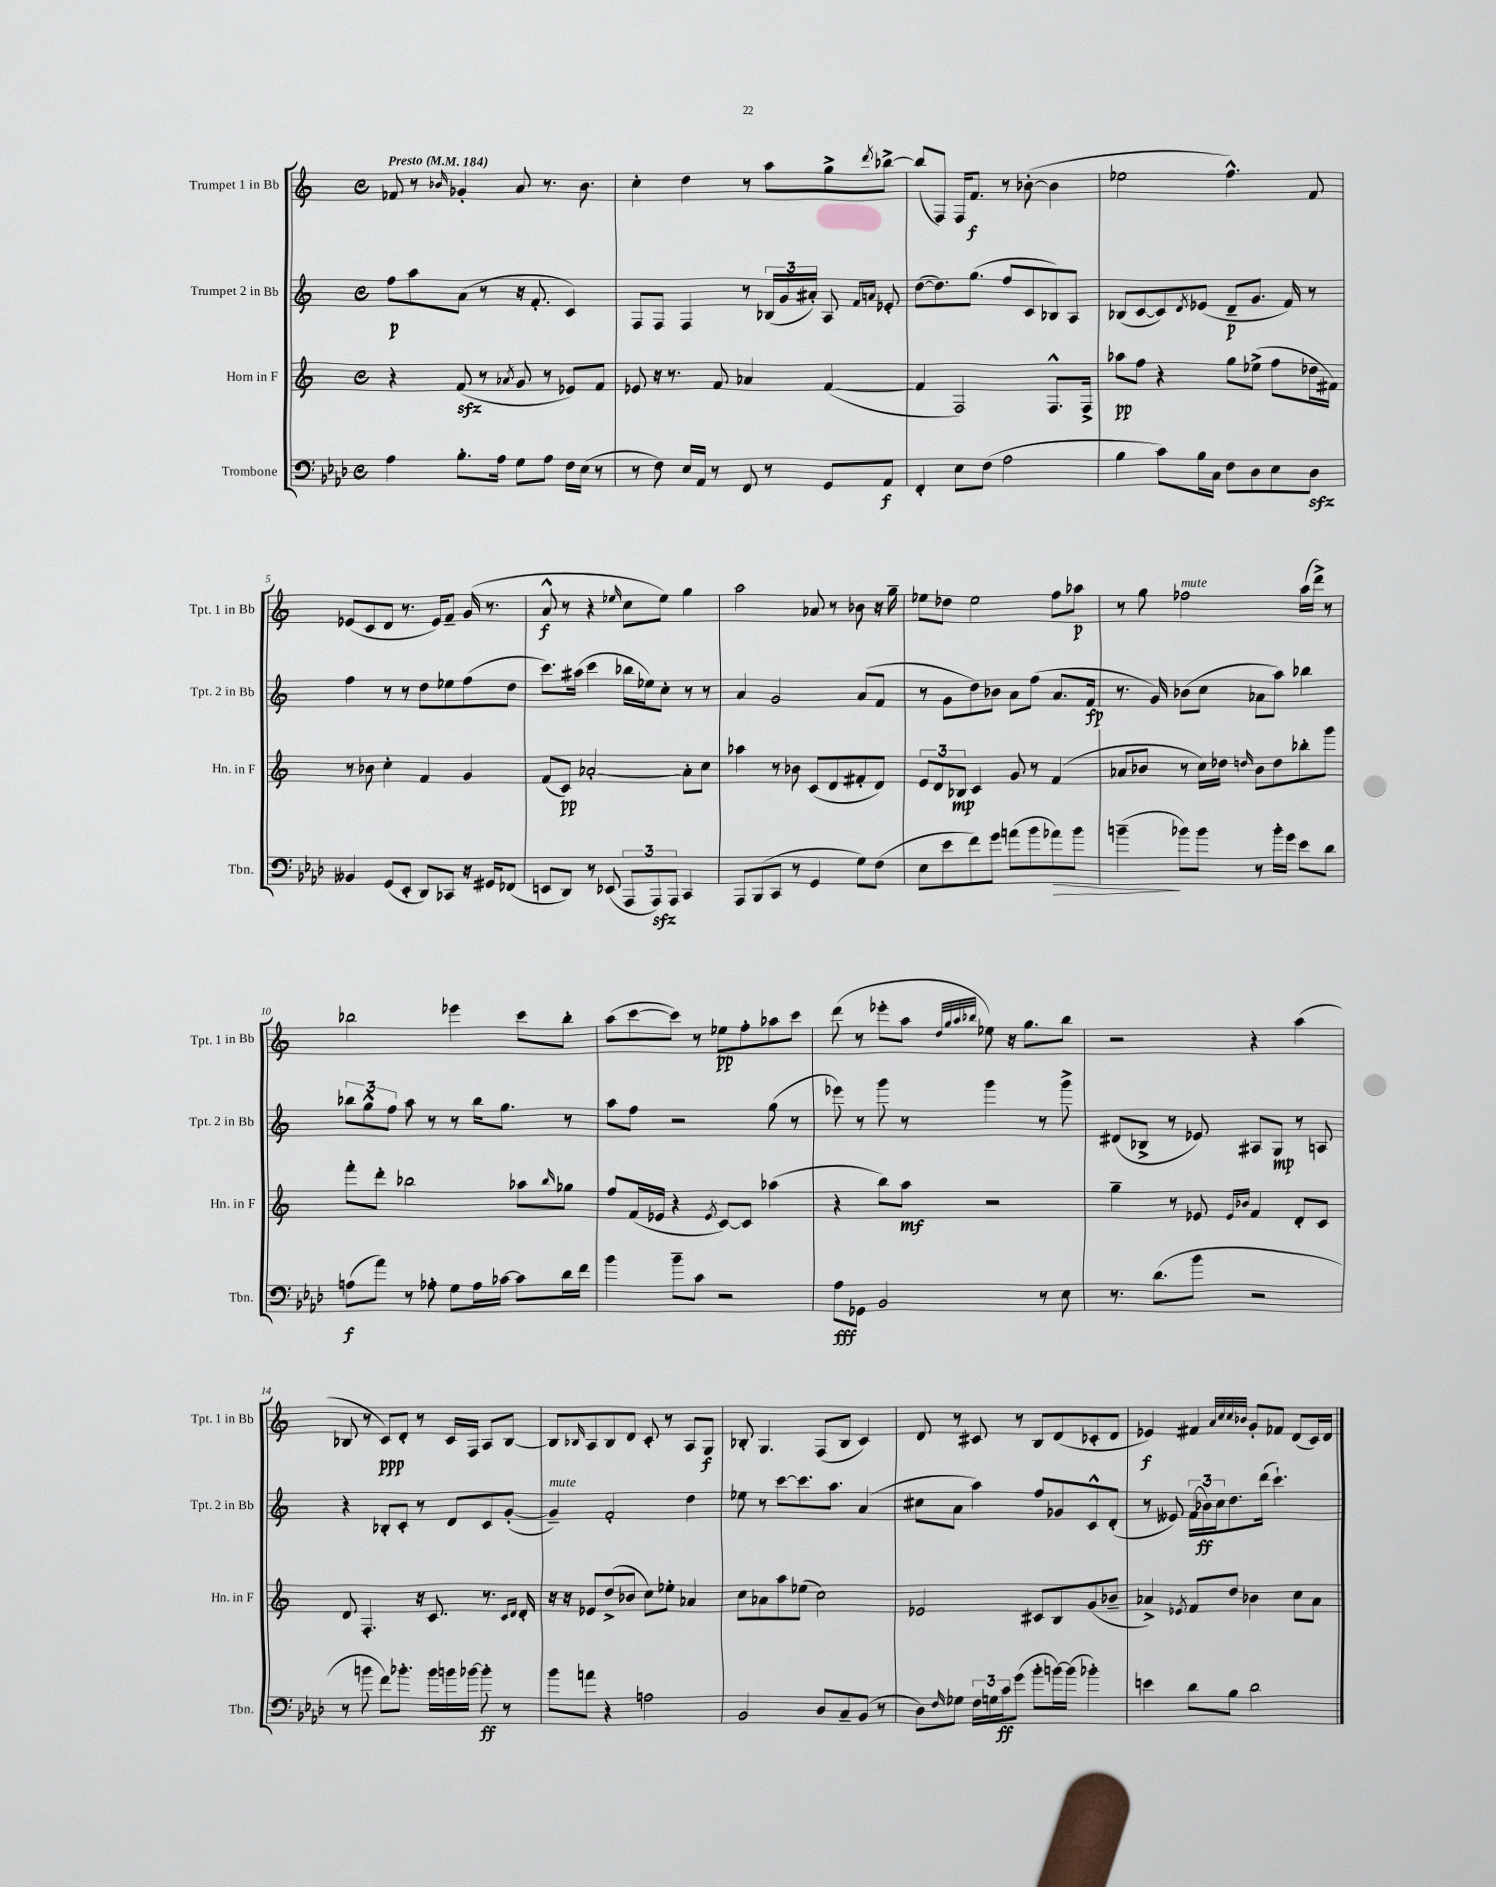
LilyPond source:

<<
\new StaffGroup <<
\new Staff = "s0" \with { instrumentName = "Trumpet 1 in Bb" shortInstrumentName = "Tpt. 1 in Bb" } {
    \clef treble \key c \major \defaultTimeSignature \time 4/4 \tempo "Presto" 4 = 184
    fes'8 r8 \grace { bes'16 } ges'4-. a'8 r8. bes'8. |
    c''4-. d''4 r8 a''8 g''8-> \acciaccatura { d'''8 } bes''8~-> |
    bes''8( f8) f16 f'8.\f r8 bes'8~-.( bes'4 |
    ees''2 f''4.-^) f'8 |
    ees'8( c'8 d'8 r8. ees'16) f'8-- g'16( r8. |
    a'8-^\f r8 r4 \grace { ees''16 } c''8 ees''8) g''4 |
    a''2 aes'8 r8 bes'8 r16 g''16-- |
    ees''8 des''8 ees''2 f''8 aes''8\p |
    r8 g''8 fes''2^\markup { \italic "mute" } a''16( d'''16->) r8 |
    bes''2 ees'''4 c'''8 bes''8-. |
    a''8( c'''8~ c'''8) r8 ees''8\pp f''8-. aes''8 c'''8 |
    d'''8( r8 ees'''8-. a''8 \grace { d''32 g''32 a''32 bes''32 } ees''8) r16 g''8. bes''8 |
    r2 r4 a''4( |
    bes8 r8 c'8\ppp) d'8-. r8 c'16 f16 a8 bes8~ |
    bes8 \grace { bes16 } a8 bes8 d'8 c'8-. r8 a8 g8\f |
    bes8-. g4. f8( bes8 c'4) |
    d'8 r8 cis'8 r8 b8 d'8( ces'8-. d'8 |
    ees'4\f) fis'4 \grace { a'32 c''32 c''32 bes'32 } g'8-. fes'8 d'8( c'16) d'16 \bar "|." |
}
\new Staff = "s1" \with { instrumentName = "Trumpet 2 in Bb" shortInstrumentName = "Tpt. 2 in Bb" } {
    \clef treble \key c \major \defaultTimeSignature \time 4/4
    f''8\p a''8 a'8( r8 r16 f'8.-. c'4) |
    f8 f8 f4 r8 \tuplet 3/2 { bes16( g'16 ais'16-.) } a8 \grace { f'16 a'16 } ees'8-. |
    d''8~( d''8.) g''8.( f''8 c'8 bes8) a8 |
    bes8( c'8~ c'8) \acciaccatura { d'8 } ees'8( d'8--\p g'8. f'16) r8 |
    f''4 r8 r8 d''8 ees''8 f''8( d''8 |
    c'''8.) ais''16( c'''4 bes''16 ees''16) c''8-. r8 r8 |
    a'4 g'2 a'8( f'8 |
    r8 g'8 d''8) bes'8 a'8 f''8( a'8. f'16\fp |
    r8. g'16) bes'8( c''8 aes'8 a''8) bes''4 |
    \tuplet 3/2 { bes''8 g''8-^ f''8 } a''8 r8 r8 bes''16 g''8. r8 |
    a''8 f''8 r2 g''8( r8 |
    ees'''8) r8 g'''8 r8 g'''4 r8 g'''8-> |
    dis'8( bes8-> r8 ees'8) ais8 g8\mp r8 a8 |
    r4 bes8-. c'8-. r8 d'8 c'8 g'8~-.( |
    g'4--^\markup { \italic "mute" }) f'2-. d''4 |
    ees''8 r8 c'''8~ c'''8. a''8. a'4( |
    cis''8 a'8 a''4) f''8 ges'8 c'8-^ d'8-.( |
    r8 eeses'8) \tuplet 3/2 { f'16( bes'16\ff) c''16 } d''8. d'''16( c'''4.-!) \bar "|." |
}
\new Staff = "s2" \with { instrumentName = "Horn in F" shortInstrumentName = "Hn. in F" } {
    \clef treble \key c \major \defaultTimeSignature \time 4/4
    r4 f'8\sfz( r8 \acciaccatura { aes'8 } g'8 r8 ees'8) f'8 |
    ees'8 r16 r8. f'8 aes'4 f'4~( |
    f'4 f2) f8.-^ f16-> |
    aes''8\pp f''8 r4 g''8 ees''8->( f''8 des''16 fis'16) |
    r8 bes'8 c''4-. f'4 g'4 |
    f'8( c'8\pp) aes'2~-. aes'8-. c''8 |
    aes''4 r8 bes'8 c'8( d'8 fis'8-. d'8) |
    \tuplet 3/2 { e'8 d'8 bes8\mp } c'4 g'8 r8 f'4( |
    aes'8 bes'8 r8 c''16) des''16 \grace { d''16 } bes'8 d''8 bes''8-. g'''8 |
    f'''8-. d'''8-. bes''2 aes''8 \grace { bes''16 } ges''8 |
    f''8 f'16( ees'16 r4 \acciaccatura { ees'8 } c'8~) c'8 aes''4( |
    r4 b''8) a''8\mf r2 |
    g''4-- r8 ees'8 \grace { ees'16 bes'16 } f'4 d'8-. c'8 |
    d'8 f4.-. r16 c'8. r8. \grace { c'16 d'16 } d'16-. |
    r16 r16 ees'8 d''8->( bes'8 c''8) ees''8-. aes'4 |
    c''8 aes'8 a''8 ees''8( c''2) |
    ees'2 cis'8 b8 g'8( bes'8-- |
    aes'4->) \acciaccatura { ees'8 } f'8 d''8 bes'4 c''8 aes'8 \bar "|." |
}
\new Staff = "s3" \with { instrumentName = "Trombone" shortInstrumentName = "Tbn." } {
    \clef bass \key aes \major \defaultTimeSignature \time 4/4
    aes4 bes8.-. aes16 g8 aes8 f16 ees16( r8 |
    r8 f8) ees16 aes,16 r8 f,8 r8 g,8 aes,8\f |
    f,4-. ees8 f8( aes2 |
    bes4 c'8) bes16 c16 f8 des8 ees8 des8\sfz |
    beses,4 g,8( ees,8-. des,8) ces,8 r16 gis,16 fes,8( |
    e,8 des,8) r8 ees,8( \tuplet 3/2 { aes,,8 aes,,8\sfz) aes,,8 } c,4 |
    aes,,8 bes,,8( c,8 r8 g,4 g8) f8( |
    ees8 ees'8 f'8) g'8 a'8( bes'8 aes'8\>) bes'8 |
    b'4--\!( bes'8) bes'8 r8 bes'16-. g'16 ees'8 des'8 |
    a8\f( aes'8) r8 aes8-. g8 aes16 ces'16~ ces'8 des'16 f'16 |
    bes'4 bes'8-- c'8 r2 |
    aes8\fff ges,8 bes,2 r8 ees8 |
    r8. des'8.( bes'8 r2 |
    r8 b'8 f'8) bes'8.-. bes'16 b'16 bes'16~ bes'8-.\ff r8 |
    bes'8 a'8 r4 a2 |
    bes,2 des8 c8-- bes,8( r8 |
    des8) \grace { f16 } ges8 \tuplet 3/2 { f16 g16 c'16\ff } g'8( bes'8-. b'16~) b'16( bes'4-.) |
    e'4 des'8 bes8 des'2 \bar "|." |
}
>>
>>
